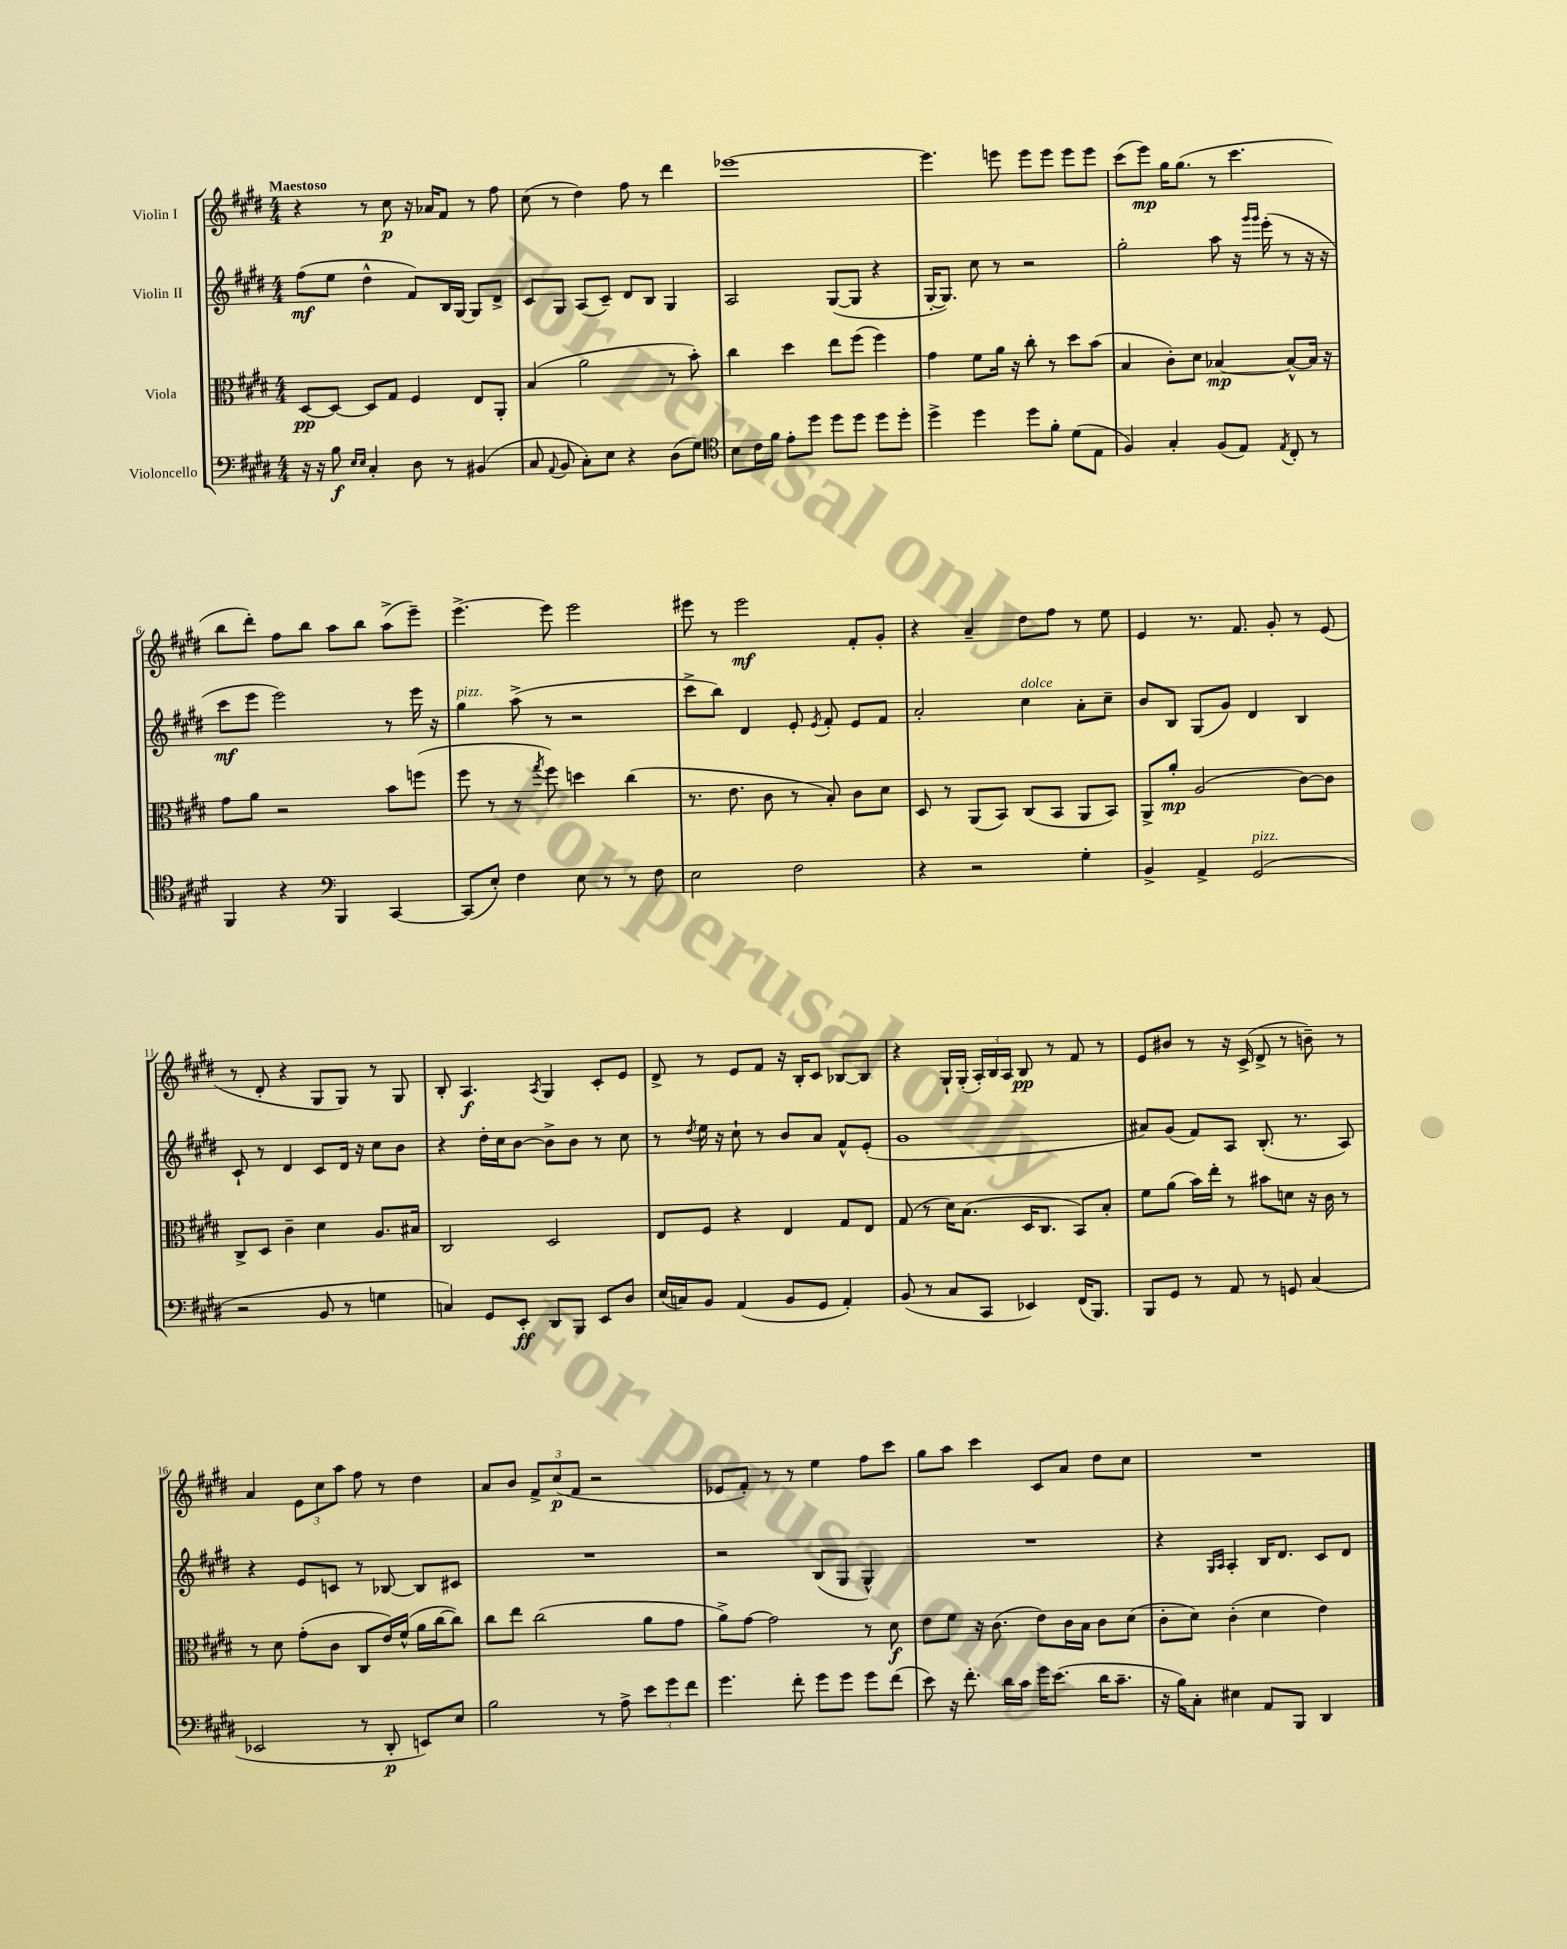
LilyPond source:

<<
\new StaffGroup <<
\new Staff = "s0" \with { instrumentName = "Violin I" } {
    \clef treble \key e \major \numericTimeSignature \time 4/4 \tempo "Maestoso"
    \autoBeamOff r4 r8 cis''8\p r16 aes'16[ fis'8] r8 fis''8 |
    cis''8( r8 dis''4) fis''8 r8 dis'''4 |
    ees'''1~ |
    ees'''4. e'''8 e'''8[ e'''8] e'''8[ e'''8] |
    cis'''8[( e'''8]\mp) gis''16[ gis''8.]( r8 cis'''4. |
    b''8[ dis'''8]-.) fis''8[ b''8] a''8[ b''8] a''8[->( e'''8]--) |
    e'''4.~-> e'''8 e'''2 |
    eis'''8 r8 eis'''2\mf fis'8[-. gis'8]-. |
    r4 a'4-- dis''8[ fis''8] r8 e''8 |
    e'4 r8. fis'8. gis'8-. r8 e'8( |
    r8 dis'8-. r4 gis8[ gis8]) r8 gis8 |
    b8-. a4.\f \acciaccatura { a8 } gis4 cis'8[-. e'8] |
    dis'8-> r8 e'8[ fis'8] r16 b16[-. cis'8] bes8[~ bes8] |
    r4 gis16[-! gis16]-.( \tuplet 3/2 { a16[-.) b16 a16] } b8\pp r8 fis'8 r8 |
    e'8[ bis'8] r8 r16 cis'16->( dis'8-> r8 b'8--) r8 |
    a'4 \tuplet 3/2 { e'8[ cis''8 a''8] } fis''8 r8 dis''4 |
    a'8[ b'8] \tuplet 3/2 { fis'8[-> cis''8\p( fis'8] } r2 |
    ees'8[ fis'8]-.) r8 r8 e''4 fis''8[ cis'''8] |
    gis''8[ a''8] cis'''4 cis'8[ a'8] dis''8[ cis''8] |
    R1 \bar "|." |
}
\new Staff = "s1" \with { instrumentName = "Violin II" } {
    \clef treble \key e \major \numericTimeSignature \time 4/4
    \autoBeamOff fis''8[\mf( e''8] dis''4-^ fis'8[) b16 gis16]~ gis8[ dis'8]-> |
    cis'8[ gis8] a8[( cis'8]--) dis'8[ b8] gis4 |
    a2 gis8[~( gis8] r4 |
    gis16[~-. gis8.]) cis''8 r8 r2 |
    gis''2-. a''8 r16 \grace { gis'''16[ gis'''16] } e'''16-.( r8 r16 r16 |
    cis'''8[\mf e'''8] e'''2) r8 e'''16 r16 |
    gis''4^\markup { \italic "pizz." } a''8->( r8 r2 |
    cis'''8[-> b''8]) dis'4 e'8-. \acciaccatura { e'8 } fis'8-. e'8[ fis'8] |
    a'2-. cis''4^\markup { \italic "dolce" } a'8[-. cis''8]-- |
    b'8[ b8] gis8[( gis'8]) dis'4 b4 |
    cis'8-! r8 dis'4 cis'8[ dis'16] r16 cis''8[ b'8] |
    r4 dis''16[-. cis''16 b'8]~ b'8[-> b'8] r8 cis''8 |
    r8 \acciaccatura { dis''8 } e''16 r16 cis''8-! r8 b'8[ a'8] fis'8[-^ e'8]-.( |
    gis'1 |
    ais'8[) gis'8]( fis'8[) a8] b8.-.( r8. a8) |
    r4 e'8[ c'8] r8 bes8~ bes8[ cis'8] |
    R1 |
    r2 b8[( gis8] gis4-^) |
    R1 |
    r4 \grace { gis16[ a16] } a4-. b16[ dis'8.] cis'8[ dis'8] \bar "|." |
}
\new Staff = "s2" \with { instrumentName = "Viola" } {
    \clef alto \key e \major \numericTimeSignature \time 4/4
    \autoBeamOff dis8[~\pp dis8]~ dis8[ gis8] fis4 e8[ a,8]-. |
    b4( a'2 r8 b'8-.) |
    cis''4 dis''4 e''8[ fis''8]( fis''4) |
    gis'4 fis'8[ a'16] r16 cis''8-. r8 dis''8[ b'8]( |
    b4 cis'8[-.) dis'8] bes4~\mp bes8[~-^ bes16] r16 |
    gis'8[ a'8] r2 b'8[ f''8]( |
    fis''8 r8 r8 \acciaccatura { gis''8 } fis''8) d''4 cis''4( |
    r8. e'8. cis'8 r8 b8-.) cis'8[ dis'8] |
    dis8 r8 a,8[( b,8]) cis8[( b,8] a,8[ b,8]) |
    a,8[-> a'8]-.\mp a2( cis'8[~) cis'8] |
    cis8[-> dis8] cis'4-- dis'4 a8.[ bis16] |
    cis2 dis2 |
    e8[ fis8] r4 e4 gis8[ e8] |
    gis8( r8 dis'16[) b8.]( dis16[ cis8.] b,8[) b8]-. |
    fis'8[ a'8]( b'16[) e''16]-. r8 bis'8[ d'8] r16 cis'16 r8 |
    r8 dis'8 gis'8[-.( cis'8] cis8[ e'16) fis'16]-^( a'16[ cis''16~ cis''8]) |
    cis''8[ e''8] cis''2( a'8[ gis'8] |
    a'8[->) gis'8]~ gis'2 r8 dis'8\f |
    e'8[ fis'8] r16 cis'8.( e'8[) cis'16 b16] cis'8[ dis'8]( |
    cis'8[-. dis'8]) cis'4-.( dis'4 e'4) \bar "|." |
}
\new Staff = "s3" \with { instrumentName = "Violoncello" } {
    \clef bass \key e \major \numericTimeSignature \time 4/4
    \autoBeamOff r16 r16 b8\f \grace { e16[ e16] } cis4-. dis8 r8 bis,4( |
    cis8 \appoggiatura { a,8 } b,8 cis8[-.) e8] r4 dis8[( gis8]) |
    \clef tenor b8[ cis'16 fis'16] e'8[-. dis''8] dis''8[ dis''8] dis''8[ dis''8]-. |
    dis''4-> dis''4 dis''8[ fis'8]-. dis'8[( e8] |
    fis4) gis4-. fis8[( e8]) \acciaccatura { e8 } cis8-. r8 |
    fis,4 r4 \clef bass b,,4 cis,4~ |
    cis,8[( e8]-.) fis4 e8 r8 r8 fis8 |
    e2 fis2 |
    r4 r2 gis4-. |
    b,4-> a,4-> gis,2^\markup { \italic "pizz." }( |
    r2 b,8 r8 g4 |
    c4) gis,8[ e,8]-.\ff dis,8[ b,,8] e,8[ dis8] |
    e16[( c16) b,8] a,4( b,8[ gis,8] a,4-.) |
    b,8( r8 cis8[ cis,8] ees,4) fis,16[( b,,8.]) |
    b,,8[ gis,8] r8 a,8 r8 g,8 cis4( |
    ees,2 r8 dis,8-.\p e,8[) e8] |
    b2 r8 a8-> \tuplet 3/2 { e'8[ gis'8 fis'8] } |
    gis'4. fis'8-. gis'8[ gis'8] gis'8[ fis'8]( |
    e'8) r16 fis'8.-. dis'16[ cis'16] gis'16[ e'8.]( dis'16[ cis'8.]-- |
    r16 b16[) cis8]-. eis4 a,8[ b,,8] dis,4 \bar "|." |
}
>>
>>
